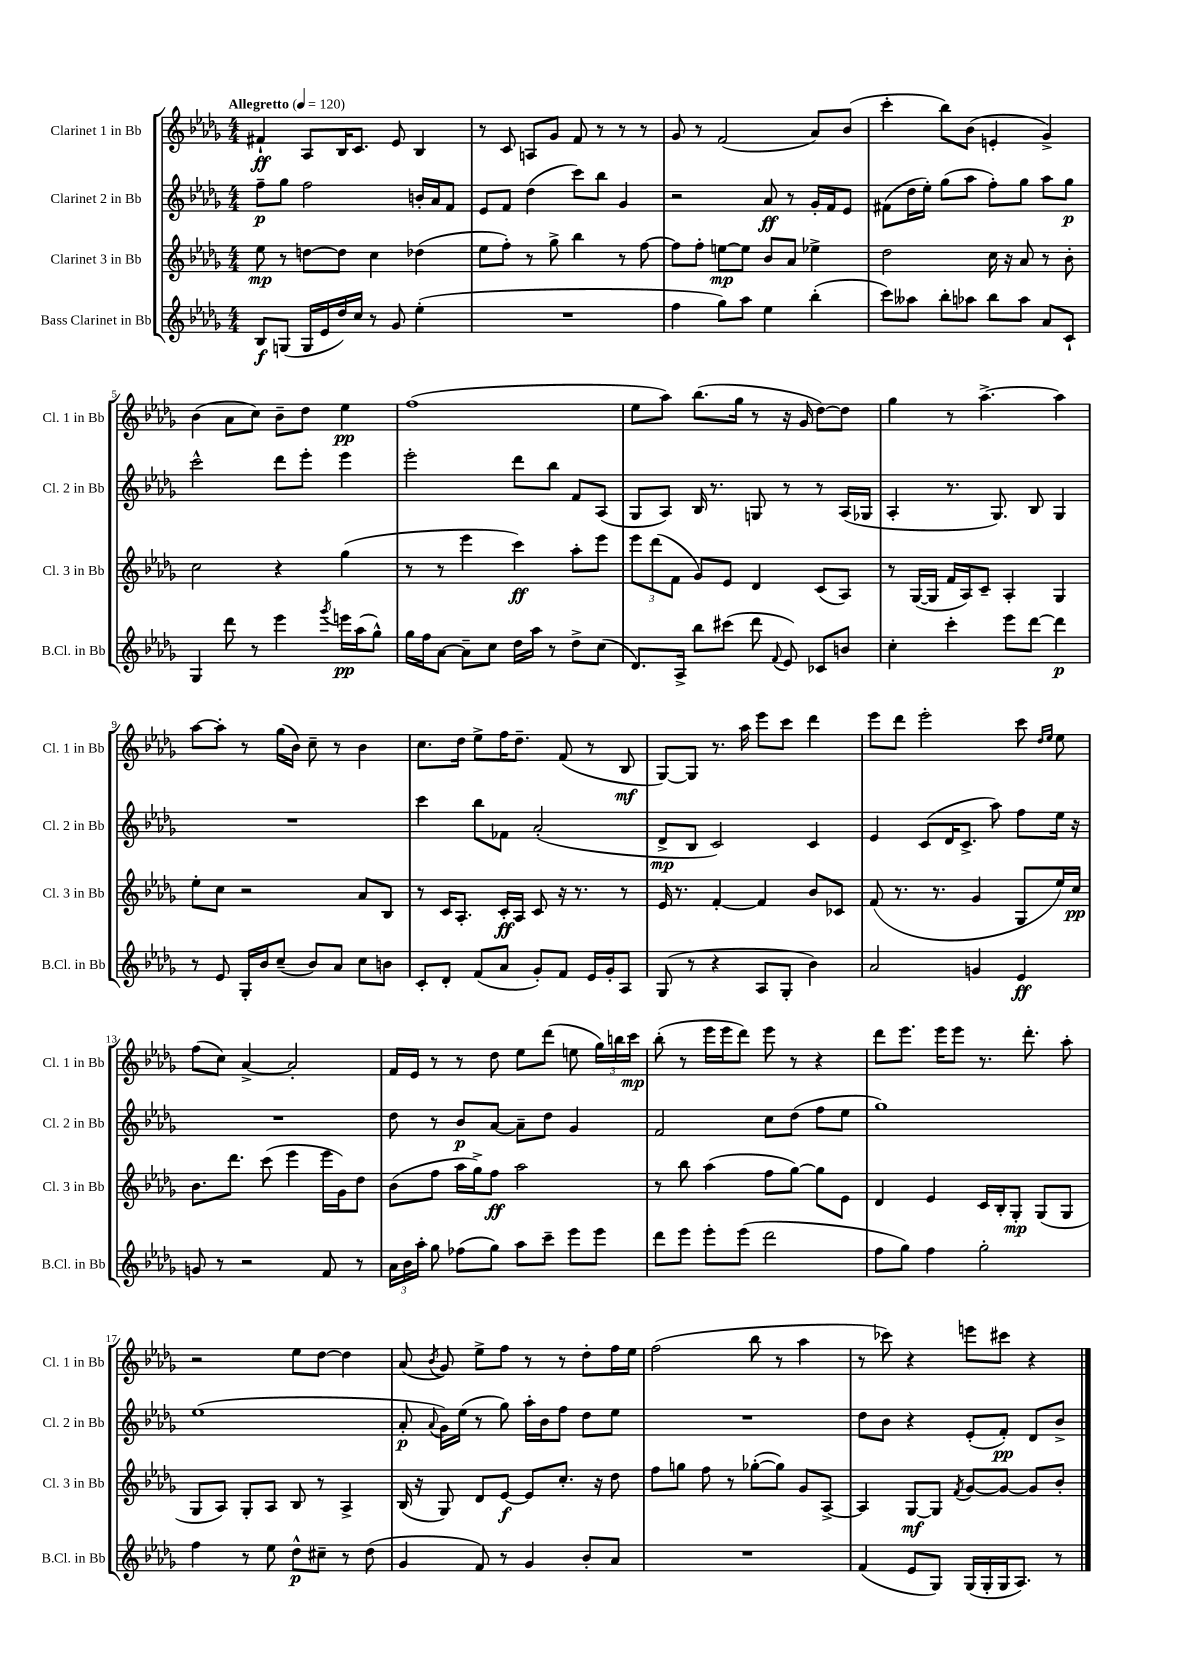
<<
\new StaffGroup <<
\new Staff = "s0" \with { instrumentName = "Clarinet 1 in Bb" shortInstrumentName = "Cl. 1 in Bb" } {
    \clef treble \key des \major \numericTimeSignature \time 4/4 \tempo "Allegretto" 4 = 120
    \autoBeamOff fis'4-!\ff aes8[ bes16 c'8.] ees'8 bes4 |
    r8 c'8 a8[ ges'8] f'8 r8 r8 r8 |
    ges'8 r8 f'2( aes'8[) bes'8]( |
    c'''4-. bes''8[) bes'8]( e'4-. ges'4->) |
    bes'4( aes'8[ c''8]) bes'8[-- des''8] ees''4\pp |
    f''1( |
    ees''8[ aes''8]) bes''8.[( ges''16] r8 r16 ges'16 des''8[~) des''8] |
    ges''4 r8 aes''4.~-> aes''4 |
    aes''8[~ aes''8]-. r8 ges''16[( bes'16]) c''8-- r8 bes'4 |
    c''8.[ des''16] ees''8[-> f''16 des''8.]-- f'8( r8 bes8\mf |
    ges8[~) ges8] r8. aes''16 ees'''8[ c'''8] des'''4 |
    ees'''8[ des'''8] ees'''2-. c'''8 \grace { des''16[ ees''16] } ees''8 |
    f''8[( c''8]) aes'4~-> aes'2-. |
    f'16[ ees'16] r8 r8 des''8 ees''8[ des'''8]( e''8 \tuplet 3/2 { ges''16[) b''16 c'''16]\mp } |
    bes''8-.( r8 ees'''16[ ees'''16 des'''8]) ees'''8 r8 r4 |
    des'''8[ ees'''8.] ees'''16[ ees'''8] r8. des'''8.-. aes''8-. |
    r2 ees''8[ des''8]~ des''4 |
    aes'8( \acciaccatura { bes'8 } ges'8) ees''8[-> f''8] r8 r8 des''8[-. f''16 ees''16] |
    f''2( bes''8 r8 aes''4 |
    r8 ces'''8) r4 e'''8[ cis'''8] r4 \bar "|." |
}
\new Staff = "s1" \with { instrumentName = "Clarinet 2 in Bb" shortInstrumentName = "Cl. 2 in Bb" } {
    \clef treble \key des \major \numericTimeSignature \time 4/4
    \autoBeamOff f''8[--\p ges''8] f''2 b'16[-. aes'16 f'8] |
    ees'8[ f'8] des''4( c'''8[) bes''8] ges'4 |
    r2 aes'8\ff r8 ges'16[-. f'16 ees'8] |
    fis'8[( des''16 ees''16]-.) ges''8[( aes''8] f''8[-.) ges''8] aes''8[ ges''8]\p |
    c'''2-^ des'''8[ ees'''8]-. ees'''4 |
    ees'''2-. des'''8[ bes''8] f'8[ aes8]( |
    ges8[ aes8]) bes16 r8. g8 r8 r8 aes16[( ges16] |
    aes4-. r8. ges8.) bes8 ges4 |
    R1 |
    c'''4 bes''8[ fes'8] aes'2-.( |
    des'8[->\mp bes8] c'2) c'4 |
    ees'4 c'8[( des'16 c'8.]-> aes''8) f''8[ ees''16] r16 |
    R1 |
    des''8 r8 bes'8[\p aes'8]~ aes'8[-- des''8] ges'4 |
    f'2 c''8[ des''8]( f''8[ ees''8] |
    ges''1) |
    ees''1( |
    aes'8-.\p \appoggiatura { aes'8 } ges'16[) ees''16]( r8 ges''8) aes''16[-. bes'16 f''8] des''8[ ees''8] |
    R1 |
    des''8[ bes'8] r4 ees'8[-.( f'8]-.\pp) des'8[ bes'8]-> \bar "|." |
}
\new Staff = "s2" \with { instrumentName = "Clarinet 3 in Bb" shortInstrumentName = "Cl. 3 in Bb" } {
    \clef treble \key des \major \numericTimeSignature \time 4/4
    \autoBeamOff ees''8\mp r8 d''8[~ d''8] c''4 des''4( |
    ees''8[ f''8]-.) r8 ges''8-> bes''4 r8 f''8~ |
    f''8[ f''8]-. e''8[~\mp e''8] bes'8[ aes'8] ees''4-> |
    des''2 c''16 r16 aes'8 r8 bes'8-. |
    c''2 r4 ges''4( |
    r8 r8 ees'''4 c'''4\ff) aes''8[-. ees'''8] |
    \tuplet 3/2 { ees'''8[ des'''8( f'8] } ges'8[) ees'8] des'4 c'8[( aes8]) |
    r8 ges16[~( ges16] f'16[ aes16) c'8]-- aes4-. ges4 |
    ees''8[-. c''8] r2 aes'8[ bes8] |
    r8 c'16[ aes8.]-. c'16[-.\ff aes16] c'8 r16 r8. r8 |
    ees'16 r8. f'4~-. f'4 bes'8[ ces'8] |
    f'8( r8. r8. ges'4 ges8[ ees''16) c''16]\pp |
    bes'8.[ des'''8.] c'''8( ees'''4 ees'''16[ ges'16) des''8] |
    bes'8[( f''8] aes''16[ ges''16->) f''8]\ff aes''2 |
    r8 bes''8 aes''4( f''8[ ges''8]~) ges''8[ ees'8] |
    des'4 ees'4 c'16[ bes16-. ges8]-.\mp ges8[( ges8] |
    ges8[ aes8]) ges8[-. aes8] bes8 r8 aes4-> |
    bes16( r16 ges8) des'8[ ees'8]~\f ees'8[ c''8.]-. r16 des''8 |
    f''8[ g''8] f''8 r8 ges''8[~-.( ges''8]) ges'8[ aes8]~-> |
    aes4 ges8[~\mf ges8] \acciaccatura { f'8 } ges'8[~ ges'8]~ ges'8[ bes'8]-. \bar "|." |
}
\new Staff = "s3" \with { instrumentName = "Bass Clarinet in Bb" shortInstrumentName = "B.Cl. in Bb" } {
    \clef treble \key des \major \numericTimeSignature \time 4/4
    \autoBeamOff bes8[\f g8]( g16[ ees'16 des''16) c''16] r8 ges'8 ees''4-.( |
    R1 |
    f''4 ges''8[) aes''8] ees''4 bes''4-.( |
    c'''8[) aeses''8] bes''8[-. aes''8] bes''8[ aes''8] aes'8[ c'8]-! |
    ges4 des'''8 r8 ees'''4 \acciaccatura { ges'''8 } e'''16[\pp aes''16( ges''8]-^) |
    ges''16[ f''16 aes'8]~ aes'8[-- c''8] des''16[ aes''16] r8 des''8[-> c''8]( |
    des'8.[) aes16]-> bes''8[ cis'''8]( des'''8 \appoggiatura { f'8 } ees'8) ces'8[ b'8] |
    c''4-. c'''4-. ees'''8[ des'''8]~ des'''4\p |
    r8 ees'8 ges16[-. bes'16 c''8]--( bes'8[) aes'8] c''8[ b'8] |
    c'8[-. des'8]-. f'8[( aes'8] ges'8[-.) f'8] ees'16[ ges'16-. aes8] |
    ges8( r8 r4 aes8[ ges8]-. bes'4) |
    aes'2 g'4 ees'4\ff |
    g'8 r8 r2 f'8 r8 |
    \tuplet 3/2 { aes'16[ bes'16 aes''16]-. } ges''8 fes''8[( ges''8]) aes''8[ c'''8]-- ees'''8[ ees'''8] |
    des'''8[ ees'''8] ees'''8[-. ees'''8]( des'''2 |
    f''8[ ges''8]) f''4 ges''2-. |
    f''4 r8 ees''8 des''8[-^\p cis''8]-- r8 des''8( |
    ges'4 f'8) r8 ges'4 bes'8[-. aes'8] |
    R1 |
    f'4( ees'8[ ges8]) ges16[( ges16-. ges16 aes8.]) r8 \bar "|." |
}
>>
>>
